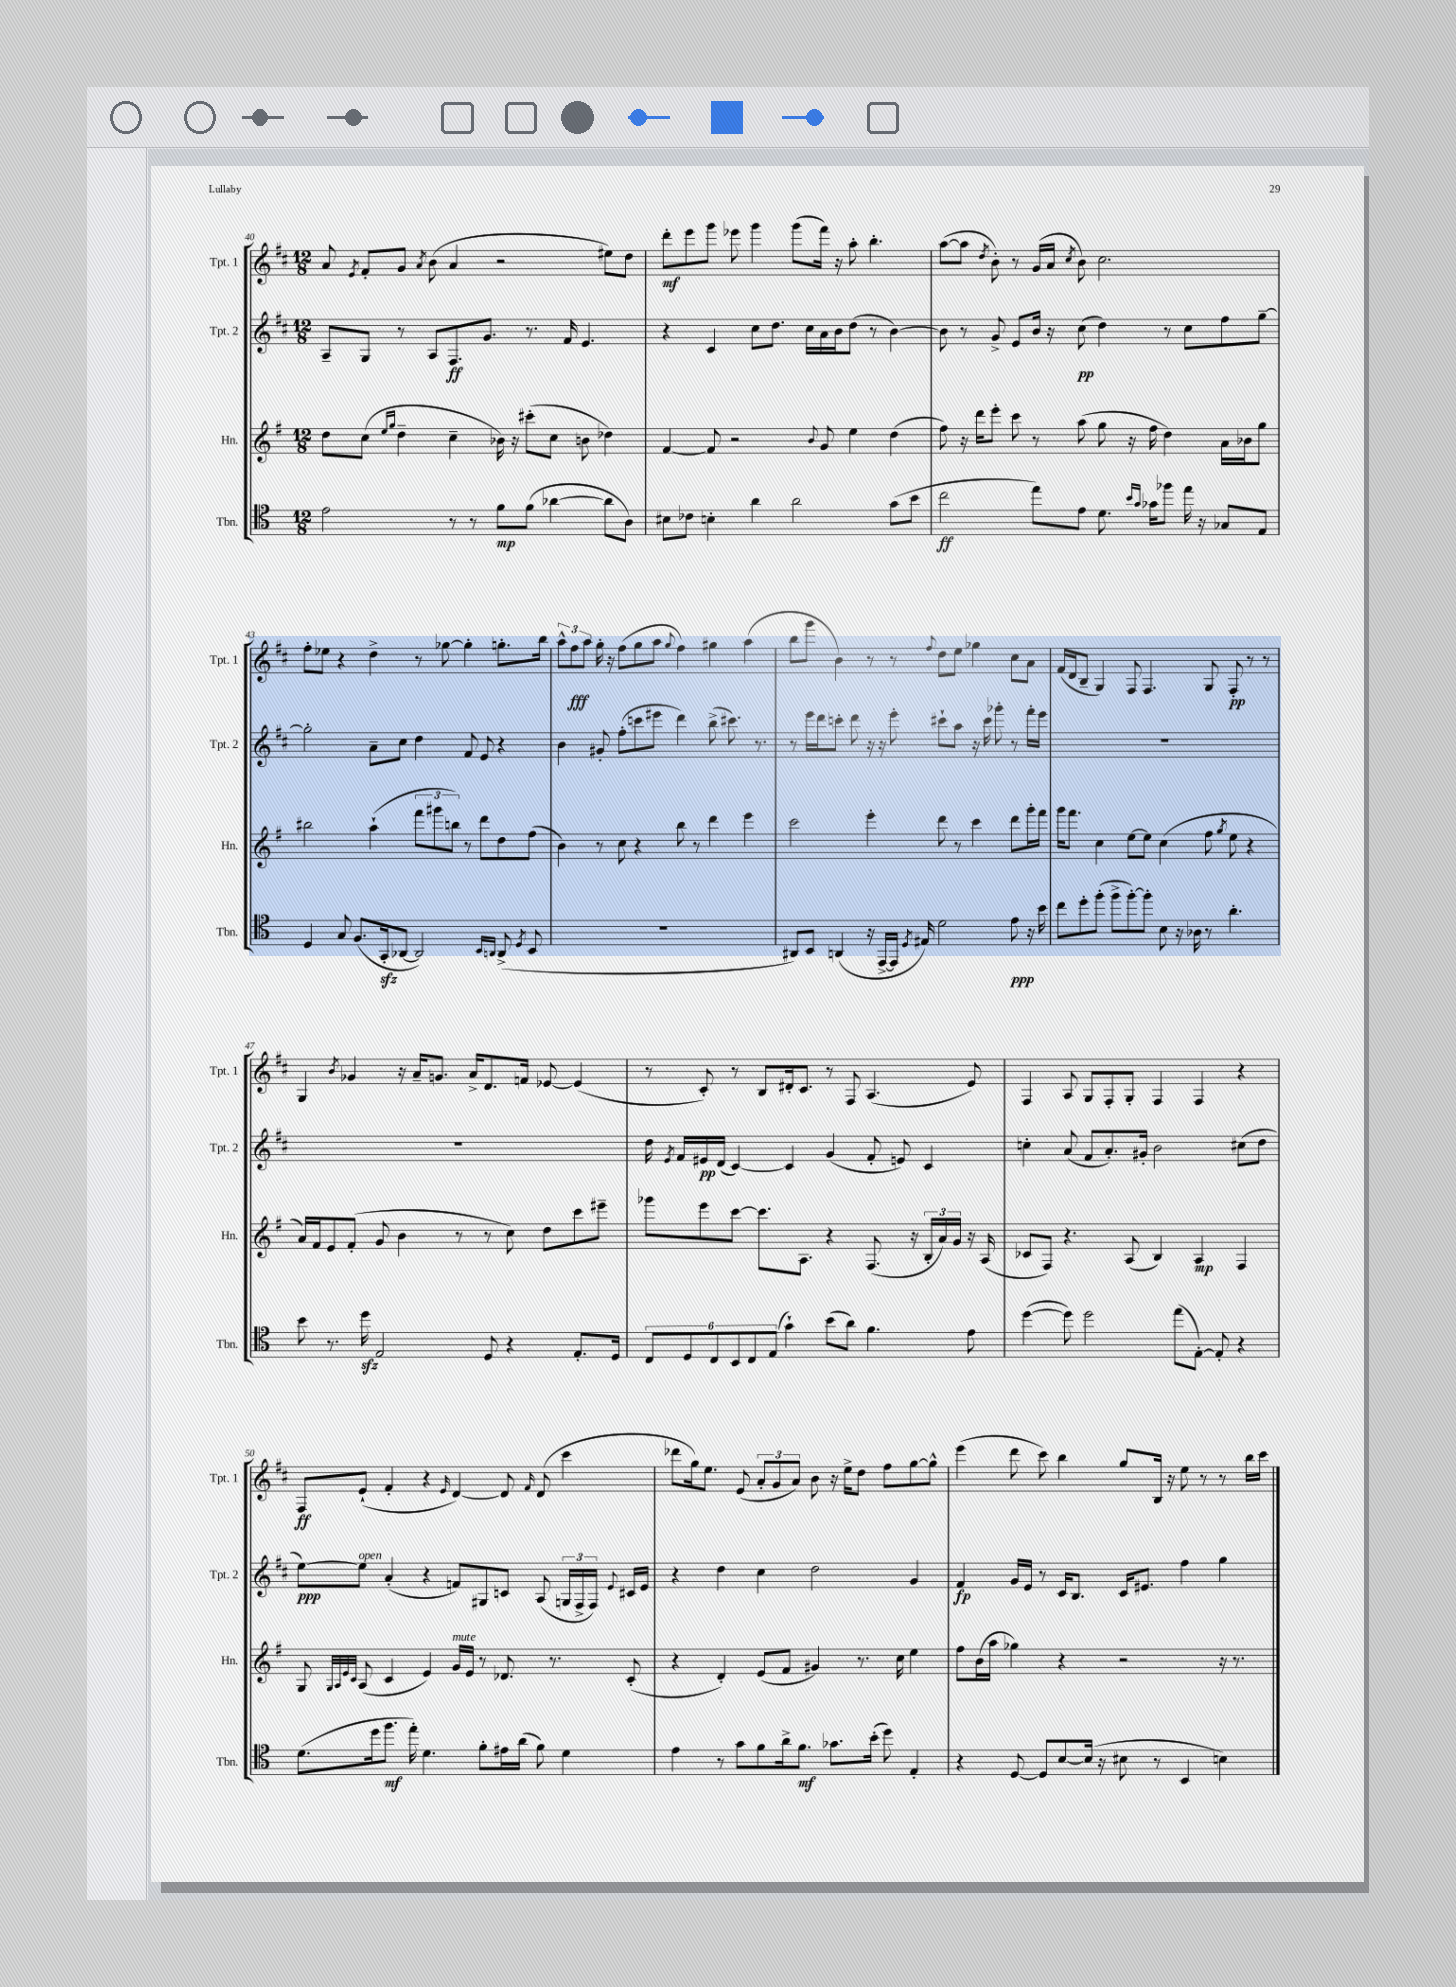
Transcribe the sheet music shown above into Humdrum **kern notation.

**kern	**dynam	**kern	**dynam	**kern	**dynam	**kern	**dynam
*part4	*part4	*part3	*part3	*part2	*part2	*part1	*part1
*staff4	*staff4	*staff3	*staff3	*staff2	*staff2	*staff1	*staff1
*I"Tbn.	*	*I"Hn.	*	*I"Tpt. 2	*	*I"Tpt. 1	*
*I'Tbn.	*	*I'Hn.	*	*I'Tpt. 2	*	*I'Tpt. 1	*
*clefC4	*	*clefG2	*	*clefG2	*	*clefG2	*
*k[]	*	*k[f#]	*	*k[f#c#]	*	*k[f#c#]	*
*M12/8	*	*M12/8	*	*M12/8	*	*M12/8	*
=40	=40	=40	=40	=40	=40	=40	=40
2e\	.	8dd\L	.	8A~/L	.	8a/	.
.	.	.	.	.	.	8qe/	.
.	.	(8cc\J	.	8G/J	.	8f#'/L	.
.	.	16qqee/LL	.	.	.	.	.
.	.	16qqgg/JJ	.	.	.	.	.
.	.	4dd~\	.	8r	.	8g/J	.
.	.	.	.	.	.	8qa/	.
.	.	.	.	8A/L	.	(8b\	.
8r	.	4cc~\	.	8.F#/	ff	4a/	.
8r	.	.	.	.	.	.	.
.	.	.	.	8.g/J	.	.	.
8f\L	mp	16b-X\)	.	.	.	2r	.
.	.	16r	.	.	.	.	.
(8f\J	.	(8ccc#X'\L	.	8.r	.	.	.
[4a-X\	.	8cc\J	.	.	.	.	.
.	.	.	.	16f#/	.	.	.
.	.	8bn\	.	4.e/	.	.	.
8a-\L]	.	4dd-X\)	.	.	.	8ee#X\L)	.
8A\J)	.	.	.	.	.	8dd\J	.
=41	=41	=41	=41	=41	=41	=41	=41
8B#X\L	.	[4f#/	.	4r	.	8ddd'\L	mf
8c-X\J	.	.	.	.	.	8eee\	.
4Bn'\	.	8f#/]	.	4c#/	.	8ggg\J	.
.	.	2r	.	.	.	8eee-X\	.
4a\	.	.	.	8cc#\L	.	4ggg\	.
.	.	.	.	8.dd\J	.	.	.
2a\	.	.	.	.	.	(8ggg\L	.
.	.	.	.	16cc#\LL	.	.	.
.	.	8qqb/	.	.	.	.	.
.	.	8g/	.	16a\	.	16fff#\Jk)	.
.	.	.	.	16b\J	.	16r	.
.	.	4ee\	.	(8dd\J	.	8aa'\	.
.	.	.	.	8r	.	4.bb'\	.
(8g\L	.	(4dd\	.	[4b\)	.	.	.
8b\J	.	.	.	.	.	.	.
=42	=42	=42	=42	=42	=42	=42	=42
2cc\	ff	8ff#\)	.	8b\]	.	([8aa\L	.
.	.	16r	.	8r	.	8aa\J]	.
.	.	16ddd\KL	.	.	.	.	.
.	.	.	.	.	.	8qdd/	.
.	.	8eee'\J	.	8g^/	.	8b'\)	.
.	.	8ccc\	.	8e/L	.	8r	.
8ee\L)	.	8r	.	16b/Jk	.	(16g/LL	.
.	.	.	.	16r	.	16a/JJ	.
.	.	.	.	.	.	8qcc#/	.
8e\J	.	(8aa\	.	(8cc#\	pp	8b\)	.
8.d\	.	8gg\	.	4dd\)	.	2.cc#\	.
.	.	16r	.	.	.	.	.
16qqb/LL	.	.	.	.	.	.	.
16qqg/JJ	.	.	.	.	.	.	.
16g-X\KL	.	16ff#\	.	.	.	.	.
8ff-X\J	.	4dd\)	.	8r	.	.	.
16ee\	.	.	.	8cc#\L	.	.	.
16r	.	.	.	.	.	.	.
8G-X/L	.	16a\LL	.	8ff#\	.	.	.
.	.	16b-X\J	.	.	.	.	.
8E/J	.	8gg\J	.	[8gg~\J	.	.	.
!!LO:LB:g=z
=43	=43	=43	=43	=43	=43	=43	=43
4D/	.	2bb#X\	.	2gg'\]	.	8ff#'\L	.
.	.	.	.	.	.	8ee-X\J	.
8G/	.	.	.	.	.	4r	.
(8.F/L	.	.	.	.	.	.	.
.	.	(4aa`\	.	8a~\L	.	4dd^\	.
16GGzz'/k	.	.	.	.	.	.	.
[8AA-X/J	.	.	.	8cc#\J	.	.	.
2AA-/])	.	12fff#\L	.	4dd\	.	8r	.
.	.	12ggg#X\	.	.	.	.	.
.	.	.	.	.	.	[8gg-X\	.
.	.	12bbn\J)	.	.	.	.	.
.	.	8r	.	8f#/	.	4gg-'\]	.
.	.	8ddd\L	.	8e/	.	.	.
16qqBB/LL	.	.	.	.	.	.	.
16qqAAn/JJ	.	.	.	.	.	.	.
(8AA^/	.	8dd\	.	4r	.	8.ggn'\L	.
8qD/	.	.	.	.	.	.	.
8BB/	.	(8ff#\J	.	.	.	.	.
.	.	.	.	.	.	16bb\Jk	.
=44	=44	=44	=44	=44	=44	=44	=44
1.r	.	4b\)	.	4b\	.	12aa^^\L	.
.	.	.	.	.	.	12ff#\	fff
.	.	.	.	.	.	12aa\J	.
.	.	8r	.	8g#X'/	.	16gg'\	.
.	.	.	.	.	.	16r	.
.	.	8cc\	.	(8ff#'\L	.	(8ff#\L	.
.	.	4r	.	8cccn\	.	8gg\	.
.	.	.	.	8eee#X\J	.	8aa\J	.
.	.	.	.	.	.	8qqgg/	.
.	.	8bb\	.	4ddd\)	.	4ff#\)	.
.	.	8r	.	.	.	.	.
.	.	4ddd\	.	(8bb^\	.	4gg#X\	.
.	.	.	.	8.ccc#X\)	.	.	.
.	.	4eee\	.	.	.	(4aa\	.
.	.	.	.	8.r	.	.	.
=45	=45	=45	=45	=45	=45	=45	=45
8AA#X/L)	.	2ccc\	.	8r	.	8bb\L	.
8BB/J	.	.	.	16eee\LL	.	8ggg\J	.
.	.	.	.	16ddd\J	.	.	.
(4AAn/	.	.	.	8cccn'\J	.	4b\)	.
.	.	.	.	8ddd\	.	.	.
16r	.	4eee'\	.	16r	.	8r	.
[16EE^/LL	.	.	.	16r	.	.	.
16EE/JJ]	.	.	.	8eee'\	.	8r	.
8qD/	.	.	.	.	.	.	.
16E#X/)	.	.	.	.	.	.	.
.	.	.	.	.	.	8qqff#/	.
2d\	.	8ddd\	.	8ccc#X`\L	.	8dd\L	.
.	.	8r	.	8aa\J	.	8ee\J	.
.	.	4ccc\	.	16r	.	4gg-X\	.
.	.	.	.	16ccc#\	.	.	.
.	.	.	.	8ggg-X'\	.	.	.
8e\	ppp	8ddd\L	.	8r	.	8cc#\L	.
16r	.	16ggg'\L	.	16fff#'\LL	.	8a\J	.
16b\	.	16fff#\JJ	.	16eee\JJ	.	.	.
=46	=46	=46	=46	=46	=46	=46	=46
8cc\L	.	16ggg\KL	.	1.r	.	(16f#/LL	.
.	.	8.fff#\J	.	.	.	16d/J	.
8dd'\	.	.	.	.	.	8B~/J	.
(8ff'\J	.	4cc\	.	.	.	4G/)	.
8ff^\L	.	.	.	.	.	.	.
[8ff'\)	.	[8ee\L	.	.	.	8F#/	.
8ff'\J]	.	8ee\J]	.	.	.	4.F#/	.
8B\	.	(4cc\	.	.	.	.	.
16r	.	.	.	.	.	.	.
16A-X\	.	.	.	.	.	.	.
8r	.	8ff#\	.	.	.	8G/	.
.	.	8qgg/	.	.	.	.	.
4.a'\	.	8ee\	.	.	.	8F#'/	pp
.	.	4r	.	.	.	8r	.
.	.	.	.	.	.	8r	.
!!LO:LB:g=z
=47	=47	=47	=47	=47	=47	=47	=47
8b\	.	16a/LL)	.	1.r	.	4G/	.
.	.	16f#/J	.	.	.	.	.
8.r	.	8e/	.	.	.	.	.
.	.	.	.	.	.	8qb/	.
.	.	(8f#'/J	.	.	.	4g-X/	.
16ddzz\	.	.	.	.	.	.	.
2E/	.	8g/	.	.	.	.	.
.	.	4b\	.	.	.	16r	.
.	.	.	.	.	.	16a~/KL	.
.	.	.	.	.	.	8.gn/J	.
.	.	8r	.	.	.	.	.
.	.	.	.	.	.	16a^/KL	.
8D/	.	8r	.	.	.	8.d/	.
4r	.	8cc\)	.	.	.	.	.
.	.	.	.	.	.	16fn/Jk	.
.	.	8dd\L	.	.	.	[8e-X/	.
8.E'/L	.	8ccc\	.	.	.	(4e-/]	.
.	.	8eee#X~\J	.	.	.	.	.
16D/Jk	.	.	.	.	.	.	.
=48	=48	=48	=48	=48	=48	=48	=48
12C/L	.	8ggg-X\L	.	16dd\	.	8r	.
.	.	.	.	8qe/	.	.	.
.	.	.	.	16f#/LL	.	.	.
12D/	.	.	.	.	.	.	.
.	.	8eee\	.	16e#X/	pp	8c#'/)	.
12C/	.	.	.	.	.	.	.
.	.	.	.	(16d/JJ	.	.	.
12BB/	.	[8ccc\J	.	[4c#/)	.	8r	.
12C/	.	.	.	.	.	.	.
.	.	8.ccc\L]	.	.	.	8B/L	.
(12E/J	.	.	.	.	.	.	.
4g`\)	.	.	.	4c#/]	.	16d#X'/k	.
.	.	8.A\J	.	.	.	8.c#/J	.
(8b\L	.	4r	.	(4g/	.	8r	.
8a\J)	.	.	.	.	.	8F#/	.
4.f\	.	(8.F#/	.	8f#'/	.	(4.A/	.
.	.	.	.	8en/)	.	.	.
.	.	16r	.	.	.	.	.
.	.	24B'/LL	.	4c#/	.	.	.
.	.	24a/)	.	.	.	.	.
.	.	24g/JJ	.	.	.	.	.
8e\	.	16r	.	.	.	8e/)	.
.	.	(16A/	.	.	.	.	.
=49	=49	=49	=49	=49	=49	=49	=49
([4dd\	.	8c-X/L	.	4ccn'\	.	4F#/	.
.	.	8F#/J)	.	.	.	.	.
8dd\])	.	4.r	.	(8a/	.	8A/	.
2dd\	.	.	.	8f#/L	.	8G/L	.
.	.	.	.	8.a'/)	.	8F#'/	.
.	.	(8A/	.	.	.	8G'/J	.
.	.	.	.	16g#X'/Jk	.	.	.
.	.	4B/)	.	2b\	.	4F#/	.
(8ee\L	.	.	.	.	.	.	.
[8E'\J)	.	4A/	mp	.	.	4F#/	.
8E'/]	.	.	.	.	.	.	.
4r	.	4F#/	.	(8cc#X\L	.	4r	.
.	.	.	.	8dd\J	.	.	.
!!LO:LB:g=z
=50	=50	=50	=50	=50	=50	=50	=50
(8.d\L	.	8G/	.	[8ee\L)	ppp	8F#/L	ff
.	.	32qqG/LLL	.	.	.	.	.
.	.	32qqA/	.	.	.	.	.
.	.	32qqe/	.	.	.	.	.
.	.	32qqc/JJJ	.	.	.	.	.
!	!	!	!	!LO:TX:a:i:t=open	!	!	!
.	.	(8A/	.	8ee\J]	.	(8e`/J	.
16dd\k	.	.	.	.	.	.	.
8.ff\J	mf	4c/	.	(4a'/	.	4f#'/	.
16ee'\)	.	.	.	.	.	.	.
4.d\	.	4e/)	.	4r	.	4r	.
.	.	.	.	.	.	16qqe/	.
!	!	!LO:TX:a:i:t=mute	!	!	!	!	!
.	.	16g/LL	.	8fn/L)	.	[4d/)	.
.	.	16e/JJ	.	.	.	.	.
8f'\L	.	8r	.	8G#X/	.	.	.
16e#X\L	.	8.d-X/	.	8cn/J	.	8d/]	.
(16a\JJ	.	.	.	.	.	.	.
.	.	.	.	.	.	16qqf#/	.
8f\)	.	.	.	(8A/	.	(8d/	.
.	.	8.r	.	.	.	.	.
4d\	.	.	.	24Gn/LL	.	4ccc#\	.
.	.	.	.	24F#^/	.	.	.
.	.	.	.	24F#/JJ)	.	.	.
.	.	.	.	8qqe/	.	.	.
.	.	(8c'/	.	16c#X/LL	.	.	.
.	.	.	.	16e/JJ	.	.	.
=51	=51	=51	=51	=51	=51	=51	=51
4e\	.	4r	.	4r	.	8ddd-X\L	.
.	.	.	.	.	.	16gg\k)	.
.	.	.	.	.	.	8.ee\J	.
8r	.	4d'/)	.	4dd\	.	.	.
8g\L	.	.	.	.	.	(8e/	.
8f\	.	(8e/L	.	4cc#\	.	12a'/L	.
.	.	.	.	.	.	12g/	.
16a^\k	.	8f#/J	.	.	.	.	.
.	.	.	.	.	.	12a/J)	.
8.f\J	mf	.	.	.	.	.	.
.	.	4g#X/)	.	2dd\	.	8b\	.
8.g-X\L	.	.	.	.	.	16r	.
.	.	.	.	.	.	16ee^\KL	.
.	.	8.r	.	.	.	8dd\J	.
(16b'\Jk	.	.	.	.	.	.	.
8dd\)	.	.	.	.	.	8ff#\L	.
.	.	16cc\	.	.	.	.	.
4E'/	.	4ee\	.	4g/	.	[8gg\	.
.	.	.	.	.	.	8gg^^\J]	.
=52	=52	=52	=52	=52	=52	=52	=52
4r	.	8ff#\L	.	4f#/	fp	(4eee\	.
.	.	(16b\L	.	.	.	.	.
.	.	16aa\JJ	.	.	.	.	.
[8D/	.	4gg-X\)	.	16g/LL	.	8ddd\	.
.	.	.	.	16e/JJ	.	.	.
8D/L]	.	.	.	8r	.	8ccc#\)	.
[8B/	.	4r	.	16c#/KL	.	4bb\	.
.	.	.	.	8.B/J	.	.	.
(16B/Jk]	.	.	.	.	.	.	.
16r	.	.	.	.	.	.	.
8B#X\	.	2r	.	16c#/KL	.	8gg/L	.
.	.	.	.	8.e#X/J	.	.	.
8r	.	.	.	.	.	16B/Jk	.
.	.	.	.	.	.	16r	.
4BB/	.	.	.	4ff#\	.	8ee\	.
.	.	.	.	.	.	8r	.
4Bn\)	.	16r	.	4gg\	.	8r	.
.	.	8.r	.	.	.	.	.
.	.	.	.	.	.	16bb\LL	.
.	.	.	.	.	.	16ccc#\JJ	.
==	==	==	==	==	==	==	==
*-	*-	*-	*-	*-	*-	*-	*-
